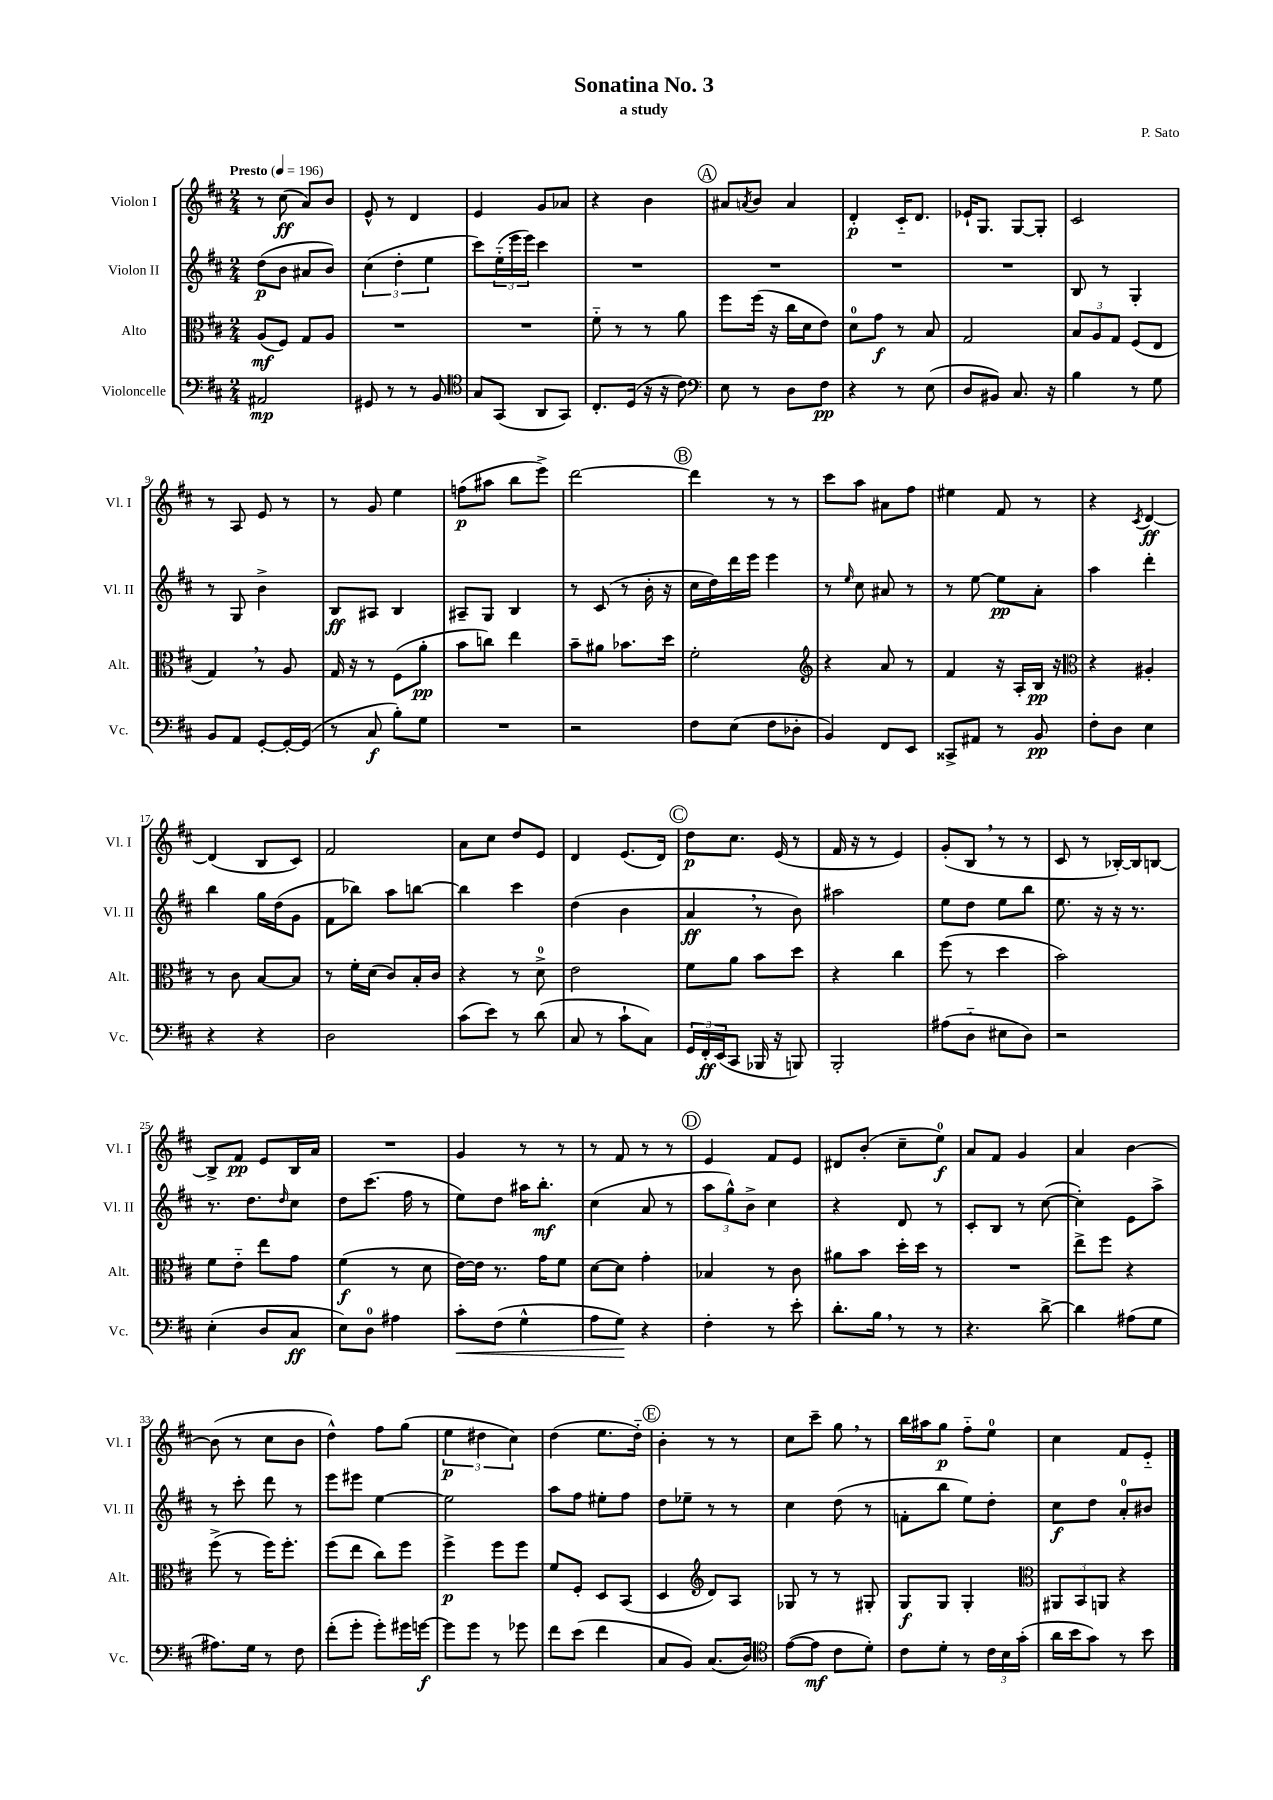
\header { title = "Sonatina No. 3" composer = "P. Sato" subtitle = "a study" }
<<
\new StaffGroup <<
\new Staff = "s0" \with { instrumentName = "Violon I" shortInstrumentName = "Vl. I" } {
    \clef treble \key d \major \numericTimeSignature \time 2/4 \tempo "Presto" 4 = 196
    r8 cis''8\ff( a'8) b'8 |
    e'8-^ r8 d'4 |
    e'4 g'8 aes'8 |
    r4 b'4 |
    \mark \markup { \circle "A" } ais'8 \acciaccatura { a'8 } b'8 a'4 |
    d'4-.\p cis'16-_ d'8. |
    ees'16-! g8. g8~ g8-. |
    cis'2 |
    r8 a8 e'8 r8 |
    r8 g'8 e''4 |
    f''8\p( ais''8 b''8 e'''8->) |
    d'''2~ |
    \mark \markup { \circle "B" } d'''4 r8 r8 |
    cis'''8 a''8 ais'8 fis''8 |
    eis''4 fis'8 r8 |
    r4 \acciaccatura { cis'8 } d'4~\ff |
    d'4( b8 cis'8) |
    fis'2 |
    a'8 cis''8 d''8 e'8 |
    d'4 e'8.( d'16) |
    \mark \markup { \circle "C" } d''8\p cis''8. e'16( r8 |
    fis'16 r16 r8 e'4) |
    g'8-.( b8 \breathe r8 r8 |
    cis'8 r8 bes16~-.) bes16 b8~ |
    b8-> fis'8\pp e'8 b16 a'16 |
    R2 |
    g'4 r8 r8 |
    r8 fis'8 r8 r8 |
    \mark \markup { \circle "D" } e'4 fis'8 e'8 |
    dis'8 b'8-.( cis''8-- e''8-0\f) |
    a'8 fis'8 g'4 |
    a'4 b'4~ |
    b'8( r8 cis''8 b'8 |
    d''4-^) fis''8 g''8( |
    \tuplet 3/2 { e''4\p dis''4 cis''4) } |
    d''4( e''8. d''16-_) |
    \mark \markup { \circle "E" } b'4-. r8 r8 |
    cis''8 cis'''8-- g''8 \breathe r8 |
    b''16 ais''16 g''8\p fis''8-_ e''8-0 |
    cis''4 fis'8 e'8-_ \bar "|." |
}
\new Staff = "s1" \with { instrumentName = "Violon II" shortInstrumentName = "Vl. II" } {
    \clef treble \key d \major \numericTimeSignature \time 2/4
    d''8\p( b'8 ais'8 b'8) |
    \tuplet 3/2 { cis''4( d''4-. e''4 } |
    cis'''8) \tuplet 3/2 { e''16-_( e'''16 e'''16) } cis'''4 |
    R2 |
    \mark \markup { \circle "A" } R2 |
    R2 |
    R2 |
    b8 r8 g4-. |
    r8 g8 b'4-> |
    b8\ff ais8 b4 |
    ais8-- g8 b4 |
    r8 cis'8( r8 b'16-. r16 |
    \mark \markup { \circle "B" } cis''16 d''16) d'''16 e'''16 e'''4 |
    r8 \grace { e''16 } cis''8 ais'8 r8 |
    r8 e''8~ e''8\pp a'8-. |
    a''4 d'''4-. |
    b''4 g''16 d''16( g'8 |
    fis'8 bes''8) a''8 b''8~ |
    b''4 cis'''4 |
    d''4( b'4 |
    \mark \markup { \circle "C" } a'4\ff \breathe r8 b'8) |
    ais''2 |
    e''8 d''8 e''8 b''8 |
    e''8. r16 r16 r8. |
    r8. d''8. \grace { d''16 } cis''8 |
    d''8 cis'''8.( fis''16 r8 |
    e''8) d''8 ais''16 b''8.-.\mf |
    cis''4( a'8 r8 |
    \mark \markup { \circle "D" } \tuplet 3/2 { a''8 g''8-^) b'8-> } cis''4 |
    r4 d'8 r8 |
    cis'8-. b8 r8 cis''8~( |
    cis''4-.) e'8 a''8-> |
    r8 cis'''8-. d'''8 r8 |
    e'''8 eis'''8 e''4~ |
    e''2 |
    a''8 fis''8 eis''8-. fis''8 |
    \mark \markup { \circle "E" } d''8 ees''8-- r8 r8 |
    cis''4 d''8( r8 |
    f'8-. b''8 e''8) d''8-. |
    cis''8\f d''8 a'8-0-. bis'8 \bar "|." |
}
\new Staff = "s2" \with { instrumentName = "Alto" shortInstrumentName = "Alt." } {
    \clef alto \key d \major \numericTimeSignature \time 2/4
    a8\mf( fis8) g8 a8 |
    R2 |
    R2 |
    fis'8-_ r8 r8 a'8 |
    \mark \markup { \circle "A" } fis''8 fis''16( r16 cis''16 d'16 e'8) |
    d'8-0 g'8\f r8 b8 |
    g2 |
    \tuplet 3/2 { b8 a8 g8 } fis8( e8 |
    g4) \breathe r8 a8 |
    g16 r16 r8 fis8( a'8-.\pp |
    b'8 c''8) e''4 |
    b'8-- ais'8 bes'8. d''16 |
    \mark \markup { \circle "B" } fis'2-. |
    \clef treble r4 a'8 r8 |
    fis'4 r16 a16-. b16\pp r16 |
    \clef alto r4 ais4-. |
    r8 cis'8 b8~ b8 |
    r8 fis'16-. d'16( cis'8) b16-. cis'16 |
    r4 r8 d'8-0-> |
    e'2 |
    \mark \markup { \circle "C" } fis'8 a'8 b'8 d''8 |
    r4 cis''4 |
    fis''8( r8 d''4 |
    b'2) |
    fis'8 e'8-_ e''8 g'8 |
    fis'4\f( r8 d'8 |
    e'16~) e'16 r8. g'16 fis'8 |
    d'8~ d'8 g'4-. |
    \mark \markup { \circle "D" } bes4 r8 cis'8 |
    ais'8 b'8 d''16-. d''16 r8 |
    R2 |
    e''8-> fis''8 r4 |
    fis''8->( r8 fis''16) fis''8.-. |
    fis''8( e''8 cis''8) fis''8 |
    fis''4->\p fis''8 fis''8 |
    fis'8 fis8-. d8 b,8( |
    \mark \markup { \circle "E" } d4 \clef treble d'8) a8 |
    ges8 r8 r8 gis8-. |
    g8\f g8 g4-. |
    \clef alto \tuplet 3/2 { ais,8 b,8 a,8 } r4 \bar "|." |
}
\new Staff = "s3" \with { instrumentName = "Violoncelle" shortInstrumentName = "Vc." } {
    \clef bass \key d \major \numericTimeSignature \time 2/4
    ais,2\mp |
    gis,8 r8 r8 b,8 |
    \clef tenor g8 g,8( a,8 g,8) |
    cis8.-. d16( r16 r16 cis'8) |
    \mark \markup { \circle "A" } \clef bass e8 r8 d8 fis8\pp |
    r4 r8 e8( |
    d8 bis,8) cis8. r16 |
    b4 r8 g8 |
    b,8 a,8 g,8~-. g,16~-. g,16( |
    r8 cis8\f b8-.) g8 |
    R2 |
    r2 |
    \mark \markup { \circle "B" } fis8 e8( fis8 des8-. |
    b,4) fis,8 e,8 |
    cisis,8-> ais,8 r8 b,8\pp |
    fis8-. d8 e4 |
    r4 r4 |
    d2 |
    cis'8( e'8) r8 d'8( |
    cis8 r8 cis'8-! cis8) |
    \mark \markup { \circle "C" } \tuplet 3/2 { g,16 fis,16-.\ff e,16( } cis,8 bes,,16 r16 b,,8) |
    b,,2-. |
    ais8( d8-_ eis8 d8) |
    r2 |
    e4-.( d8 cis8\ff |
    e8) d8-0 ais4 |
    cis'8-.\< fis8( g4-^ |
    a8 g8\!) r4 |
    \mark \markup { \circle "D" } fis4-. r8 e'8-. |
    d'8.-. b16 \breathe r8 r8 |
    r4. d'8~-> |
    d'4 ais8( g8 |
    ais8.) g16 r8 fis8 |
    fis'8-.( g'8-. g'8-.) gis'16 g'16~\f |
    g'8 g'8 r8 ges'8 |
    fis'8 e'8( fis'4 |
    \mark \markup { \circle "E" } cis8 b,8) cis8.( d16) |
    \clef tenor e'8~( e'8\mf cis'8 d'8-.) |
    cis'8 d'8-. r8 \tuplet 3/2 { cis'16 b16 g'16-.( } |
    a'16 b'16 g'8) r8 b'8 \bar "|." |
}
>>
>>
